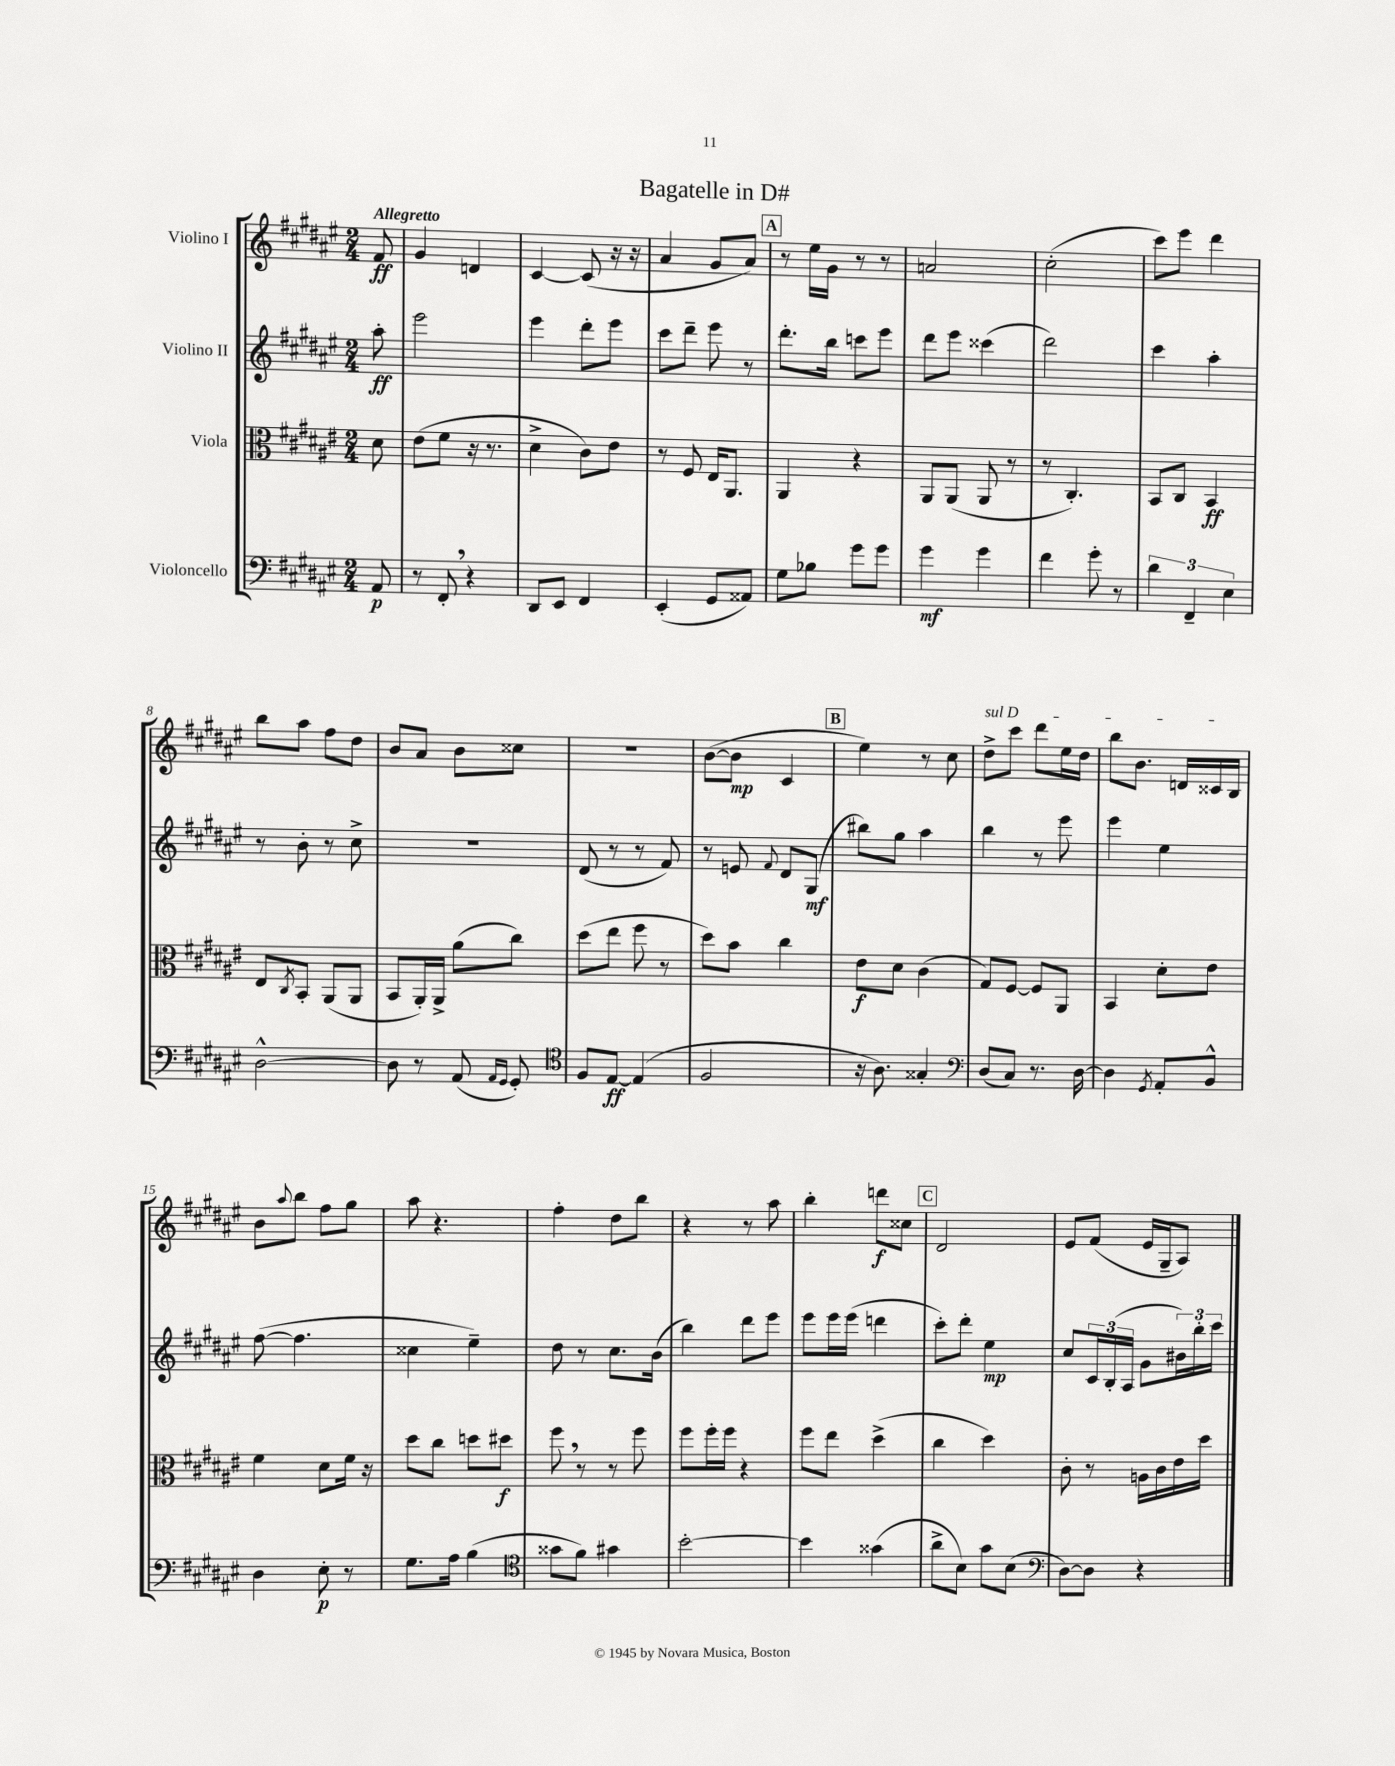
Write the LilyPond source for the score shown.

\header { title = "Bagatelle in D#" }
<<
\new StaffGroup <<
\new Staff = "s0" \with { instrumentName = "Violino I" } {
    \clef treble \key fis \major \numericTimeSignature \time 2/4 \partial 8 \tempo "Allegretto"
    fis'8\ff |
    gis'4 d'4 |
    cis'4~ cis'8( r16 r16 |
    ais'4 gis'8 ais'8) |
    \mark \markup { \box "A" } r8 eis''16 gis'16 r8 r8 |
    a'2 |
    cis''2-.( |
    cis'''8) eis'''8 dis'''4 |
    b''8 ais''8 fis''8 dis''8 |
    b'8 ais'8 b'8 cisis''8 |
    R2 |
    b'8~( b'8\mp cis'4 |
    \mark \markup { \box "B" } eis''4) r8 cis''8 |
    \once \override TextSpanner.bound-details.left.text = \markup { \italic "sul D" } dis''8->\startTextSpan cis'''8 dis'''8 eis''16 dis''16 |
    b''8 b'8. d'16 cisis'16 b16\stopTextSpan |
    b'8 \appoggiatura { ais''8 } b''8 fis''8 gis''8 |
    ais''8 r4. |
    fis''4-. dis''8 b''8 |
    r4 r8 ais''8 |
    b''4-. d'''8\f cisis''8 |
    \mark \markup { \box "C" } dis'2 |
    eis'8 fis'8( eis'16 gis16-- ais8) \bar "|." |
}
\new Staff = "s1" \with { instrumentName = "Violino II" } {
    \clef treble \key fis \major \numericTimeSignature \time 2/4 \partial 8
    ais''8-.\ff |
    eis'''2 |
    eis'''4 dis'''8-. eis'''8 |
    cis'''8 dis'''8-- eis'''8 r8 |
    \mark \markup { \box "A" } dis'''8.-. b''16 c'''8 eis'''8 |
    dis'''8 eis'''8 cisis'''4( |
    dis'''2) |
    cis'''4 ais''4-. |
    r8 b'8-. r8 cis''8-> |
    r2 |
    dis'8( r8 r8 fis'8) |
    r8 e'8 \appoggiatura { fis'8 } dis'8 gis8\mf( |
    \mark \markup { \box "B" } bis''8) gis''8 ais''4 |
    b''4 r8 eis'''8 |
    eis'''4 eis''4 |
    fis''8~( fis''4. |
    cisis''4 eis''4--) |
    dis''8 r8 cis''8. b'16( |
    b''4) dis'''8 eis'''8 |
    eis'''8 eis'''16 eis'''16( d'''4 |
    \mark \markup { \box "C" } cis'''8-.) dis'''8-. eis''4\mp |
    cis''8 \tuplet 3/2 { cis'16 b16-.( ais16 } gis'8 \tuplet 3/2 { bis'16) b''16-. cis'''16 } \bar "|." |
}
\new Staff = "s2" \with { instrumentName = "Viola" } {
    \clef alto \key fis \major \numericTimeSignature \time 2/4 \partial 8
    dis'8 |
    eis'8( fis'8 r16 r8. |
    dis'4-> cis'8) eis'8 |
    r8 fis8 eis16 ais,8. |
    \mark \markup { \box "A" } ais,4 r4 |
    ais,8 ais,8( ais,8 r8 |
    r8 cis4.-.) |
    b,8 cis8 b,4\ff |
    eis8 \acciaccatura { cis8 } b,8-. ais,8( ais,8 |
    b,8 ais,16-.) ais,16-> ais'8( cis''8) |
    dis''8( eis''8 fis''8 r8 |
    dis''8) b'8 cis''4 |
    \mark \markup { \box "B" } eis'8\f dis'8 cis'4( |
    gis8) fis8~ fis8 ais,8 |
    b,4 dis'8-. eis'8 |
    fis'4 dis'8 fis'16 r16 |
    dis''8 cis''8 d''8 dis''8\f |
    fis''8 \breathe r8 r8 fis''8 |
    fis''8 fis''16-. fis''16 r4 |
    fis''8 eis''8 dis''4->( |
    \mark \markup { \box "C" } cis''4 dis''4) |
    cis'8-. r8 a16 cis'16 eis'16 dis''16 \bar "|." |
}
\new Staff = "s3" \with { instrumentName = "Violoncello" } {
    \clef bass \key fis \major \numericTimeSignature \time 2/4 \partial 8
    ais,8\p |
    r8 fis,8-. \breathe r4 |
    dis,8 eis,8 fis,4 |
    eis,4-.( gis,8 aisis,8) |
    \mark \markup { \box "A" } gis8 bes8 gis'8 gis'8 |
    gis'4\mf gis'4 |
    fis'4 gis'8-. r8 |
    \tuplet 3/2 { dis'4 fis,4-- eis4 } |
    dis2~-^ |
    dis8 r8 ais,8( \grace { ais,16 gis,16 } gis,8-.) |
    \clef tenor fis8 eis8~\ff eis4( |
    fis2 |
    \mark \markup { \box "B" } r16 ais8.) gisis4-. |
    \clef bass dis8( cis8) r8. dis16~ |
    dis4 \acciaccatura { gis,8 } ais,8-. b,8-^ |
    dis4 eis8-.\p r8 |
    gis8. ais16 b4( |
    \clef tenor gisis'8 fis'8) gis'4 |
    b'2~-. |
    b'4 gisis'4( |
    \mark \markup { \box "C" } ais'8-> b8) gis'8 b8( |
    \clef bass dis8~) dis8 r4 \bar "|." |
}
>>
>>
